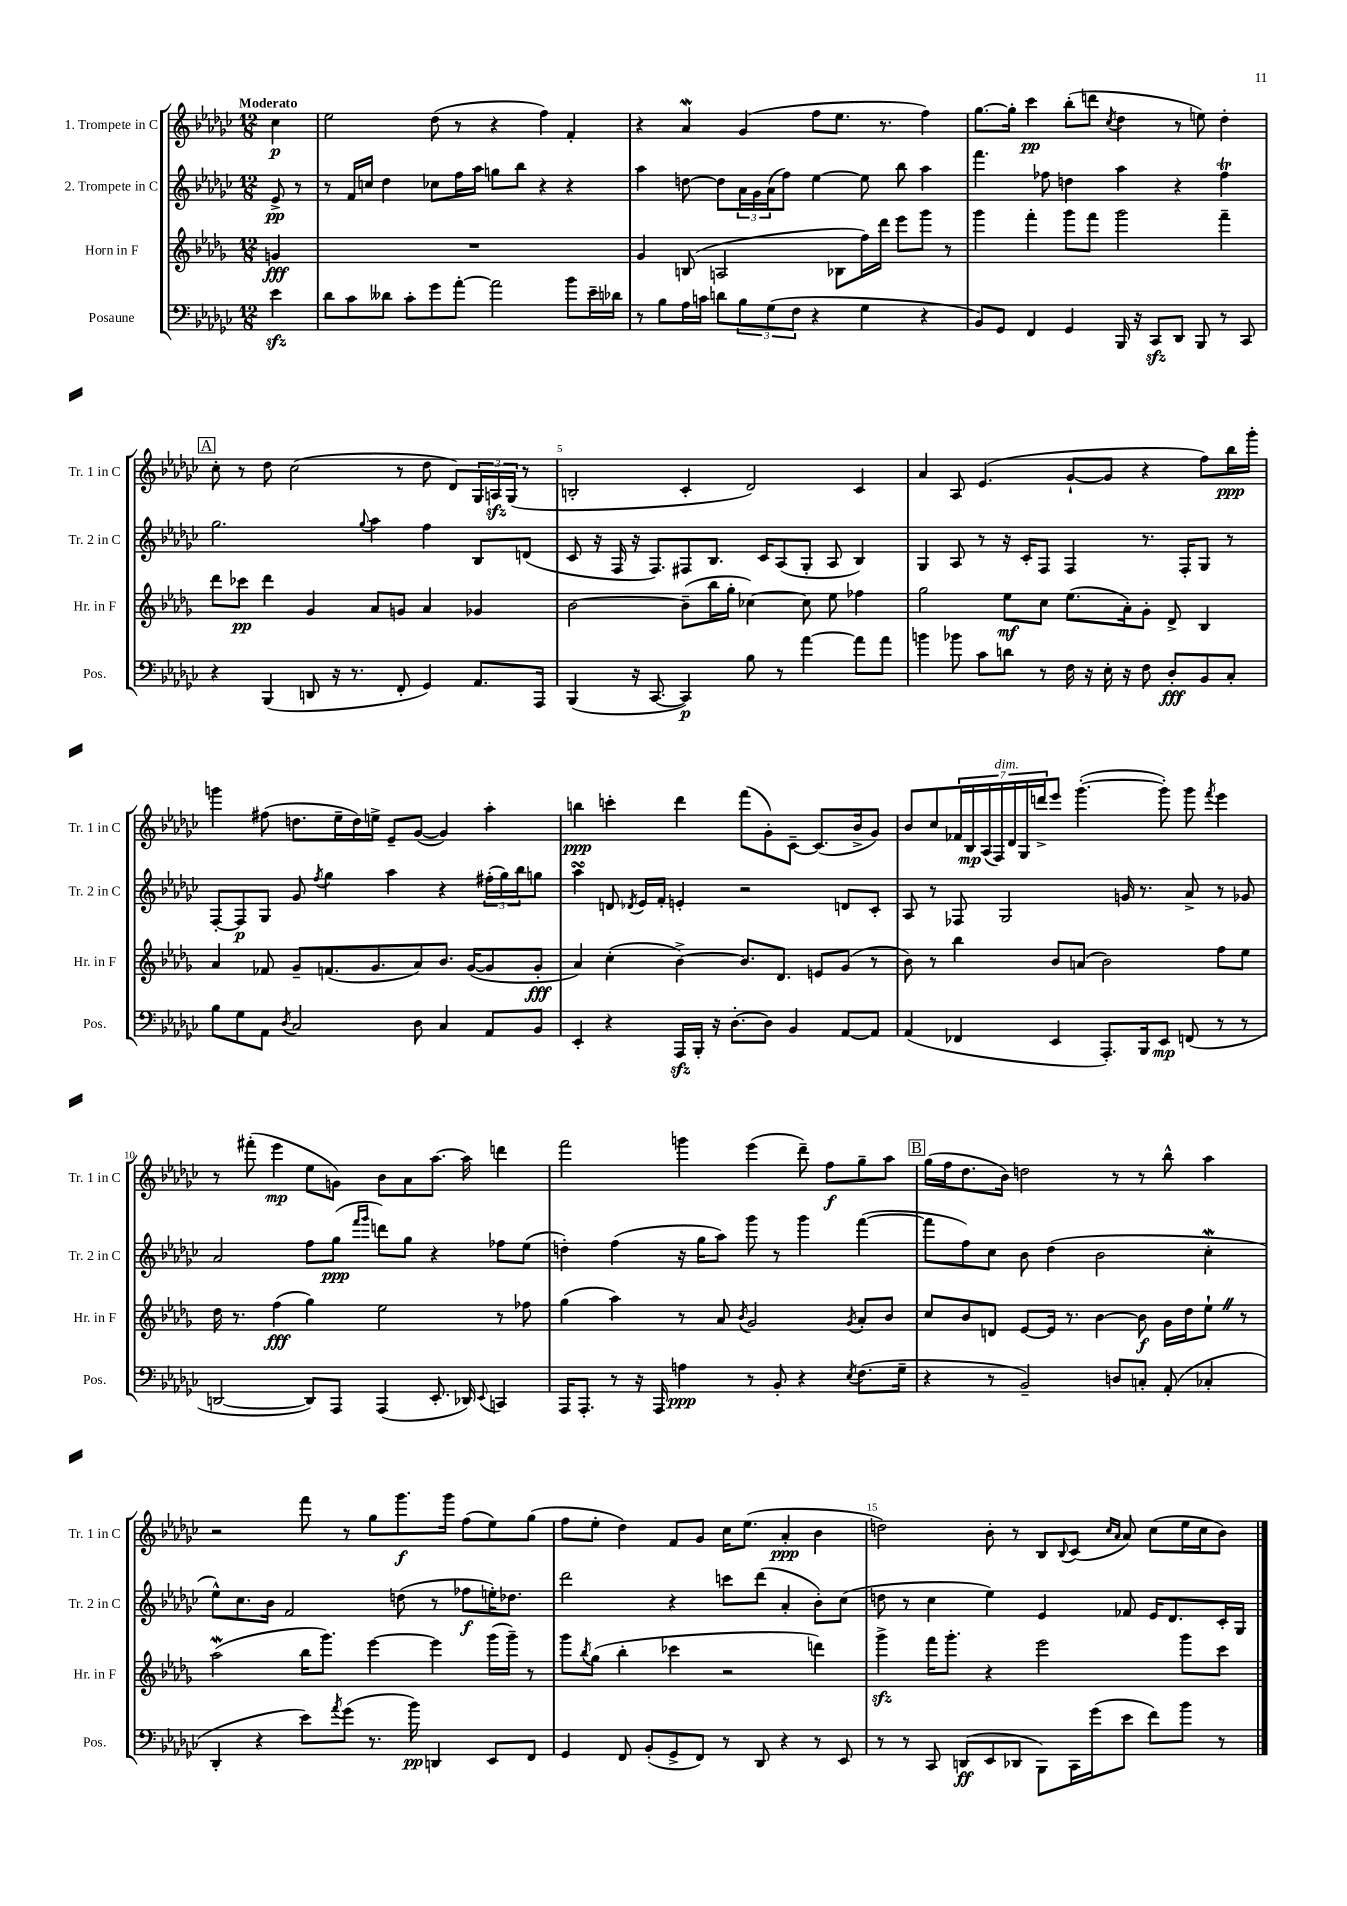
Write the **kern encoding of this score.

**kern	**kern	**kern	**kern
*staff4	*staff3	*staff2	*staff1
*clefF4	*clefG2	*clefG2	*clefG2
*k[b-e-a-d-g-c-]	*k[b-e-a-d-g-]	*k[b-e-a-d-g-c-]	*k[b-e-a-d-g-c-]
*M12/8	*M12/8	*M12/8	*M12/8
4e-\	4g/	8e-^/	4cc-\
.	.	8r	.
=	=	=	=
8d-\L	1.r	8r	2ee-\
8c-\	.	16f/LL	.
.	.	16cc/JJ	.
8d--\J	.	4dd-\	.
8c-'\L	.	.	.
8g-\	.	8cc-\L	(8dd-\
[8a-'\J	.	16ff\L	8r
.	.	16aa-\JJ	.
2a-\]	.	8gg\L	4r
.	.	8bb-\J	.
.	.	4r	4ff\)
8b-\L	.	4r	4f'/
16e-~\L	.	.	.
16d-\JJ	.	.	.
=	=	=	=
8r	4g-/	4aa-\	4r
8B-\L	.	.	.
16A-\L	(8B/	[8dd\	4a-/
16c\JJ	.	.	.
8d\L	2A/	8dd\]L	.
12B-\	.	24a-\L	(4g-/
.	.	24g-\	.
(12G-\	.	(24a-\J	.
.	.	8ff\J)	.
12F\J	.	.	.
4r	.	[4ee-\	8ff\L
.	8B-\L	.	8.ee-\J
4G-\	16ff\L)	8ee-\]	.
.	16ddd-\JJ	.	8.r
.	8eee-\L	8bb-\	.
4r	8ggg-\J	4aa-\	4ff\)
.	8r	.	.
=	=	=	=
8BB-/L)	4ggg-\	4.fff\	[8.gg-\L
8GG-/J	.	.	.
.	.	.	16gg-'\]Jk
4FF/	4fff'\	.	4ccc-\
.	.	8ff-\	.
4GG-/	8ggg-\L	4dd\	(8bb-'\L
.	8fff\J	.	8ddd\J
.	.	.	8qcc-/
16BBB-/	2ggg-\	4aa-\	4dd-\
16r	.	.	.
8CC-/L	.	.	.
8DD-/J	.	4r	8r
8BBB-/	.	.	8ee\)
8r	4fff~\	4ff-\	4dd-'\
8CC-/	.	.	.
=	=	=	=
4r	8ddd-\L	2.gg-\	8cc-'\
.	8ccc-\J	.	8r
(4BBB-/	4ddd-\	.	8dd-\
.	.	.	(2cc-\
8DD/	4g-/	.	.
16r	.	.	.
8.r	.	.	.
.	.	8qqgg-/	.
.	8a-/L	4aa-\	.
8FF'/	8g/J	.	8r
4GG-/)	4a-/	4ff\	8dd-\
.	.	.	8d-/L)
8.AA-/L	4g-/	8B-/L	24G-/L
.	.	.	24A/
.	.	.	(24G-/JJ
.	.	(8d/J	8r
16AAA-/Jk	.	.	.
=	=	=	=
(4BBB-/	[2b-\	8c-/	2B'/
.	.	16r	.
.	.	16F/	.
16r	.	16r	.
[8.CC-/	.	8.F/L)	.
4CC-/])	(8b-~\]L	8F#/	4c-'/
.	16bb-\L	8.B-/J	.
.	16gg-'\JJ	.	.
8B-\	[4cc-\)	.	2d-/)
.	.	16c-/LK	.
8r	.	(8A-/	.
[4a-\	8cc-\]	8G-'/J	.
.	8ee-\	8A-/	.
8a-\]L	4ff-\	4B-/)	4c-/
8a-\J	.	.	.
=	=	=	=
4b\	2gg-\	4G-/	4a-/
8b-\	.	8A-/	8A-/
8c-\L	.	8r	(4.e-/
8d\J	8ee-\L	16r	.
.	.	16c-'/LK	.
8r	8cc\J	8F/J	.
16F\	(8.ee-\L	4F/	[8g-`/L
16r	.	.	.
16E-'\	.	.	8g-/]J
16r	16a-'\k)	.	.
8F\	8g-'\J	8.r	4r
8D-'/L	8d-^/	.	.
.	.	16F'/LK	.
8BB-/	4B-/	8G-/J	8ff\L)
8C-'/J	.	8r	16bb-\L
.	.	.	16ggg-'\JJ
=	=	=	=
8B-\L	4a-/	[8F'/L	4ggg\
8G-\	.	8F/]	.
8AA-\J	8f-/	8G-/J	(8ff#\
8qD-/	.	.	.
2C-/	8g-~/L	8g-/	8.dd\L
.	.	8qff/	.
.	(8.f/	4gg-\	.
.	.	.	16ee-~\L
.	.	.	16dd\)
.	8.g-/	.	16ee^\JJ
.	.	4aa-\	8e-~/L
8D-\	8a-/)	.	([8g-/J
4C-/	8.b-/J	4r	4g-/])
.	([16g-/LK	.	.
8AA-/L	8g-/]	(24ff#'\LL	4aa-'\
.	.	24gg-\)	.
.	.	24bb-\J	.
8BB-/J	8g-'/J	8gg\J	.
=	=	=	=
4EE-'/	4a-/)	4aa-\	4bb\
4r	(4cc'\	8d/	4ccc'\
.	.	8qd-/	.
.	.	16e-/LL	.
.	.	16f'/JJ	.
16AAA-/LL	[4b-^\)	4e'/	4ddd-\
16BBB-'/JJ	.	.	.
16r	.	.	.
[8.D-'\L	.	.	.
.	8.b-/]L	2r	(8fff\L
8D-\]J	.	.	8g-'\)
.	8.d-/J	.	.
4BB-/	.	.	[8c-~\J
.	8e/L	.	(8.c-/]L
[8AA-/L	(8g-/J	8d/L	.
.	.	.	16b-^/k
8AA-/]J	8r	8c-'/J	8g-/J)
=	=	=	=
(4AA-/	8b-\)	8A-/	8b-/L
.	8r	8r	8cc-/
4FF-/	4bb-\	8F-/	28f-/L
.	.	.	28B-/
.	.	.	(28A-/
.	.	.	28F/)
.	.	2G-/	.
.	.	.	28d-/
.	.	.	28G-/
.	.	.	28ddd^/J
4EE-/	8b-/L	.	8eee-/J
.	(8a/J	.	([4.ggg-'\
8.AAA-'/L)	2b-\)	.	.
.	.	16g/	.
16BBB-/k	.	8.r	.
8EE-/J	.	.	8ggg-'\])
(8FF/	.	8a-^/	8ggg-\
.	.	.	8qfff/
8r	8ff\L	8r	4eee-\
8r	8ee-\J	8g-/	.
=	=	=	=
[2DD/	16dd-\	2a-/	8r
.	8.r	.	.
.	.	.	(8fff#'\
.	(4ff\	.	4eee-\
8DD/]L)	4gg-\)	8ff\L	8ee-\L
8AAA-/J	.	(8gg-\J	8g\J)
.	.	16qqfff/LL	.
.	.	16qqggg-/JJ	.
(4AAA-/	2ee-\	8ddd\L)	8b-\L
.	.	8gg-\J	8a-\
8.EE-'/	.	4r	[8.aa-\J
16DD-/)	.	.	16aa-\]
8qqEE-/	.	.	.
4CC/	8r	8ff-\L	4ddd\
.	8ff-\	(8ee-\J	.
=	=	=	=
16AAA-/LK	(4gg-\	4dd'\)	2fff\
8.AAA-'/J	.	.	.
8r	4aa-\)	(4ff\	.
16r	.	.	.
16AAA-/	.	.	.
4A\	8r	16r	4ggg\
.	.	16gg-\LK	.
.	8a-/	8aa-\J)	.
.	8qb-/	.	.
8r	2g-/	8ggg-\	(4eee-\
8BB-'/	.	8r	.
4r	.	4ggg-\	8ddd-~\)
.	.	.	8ff\L
8qE-/	8qg-/	.	.
(8.F\L	8a-'/L	([4fff\	8gg-~\
.	8b-/J	.	8aa-\J
16G-~\Jk	.	.	.
=	=	=	=
4r	8cc/L	8fff\]L	(16gg-\LL
.	.	.	16ff\J
.	8b-/	8ff\)	8.dd-\
8r	8d/J	8cc-\J	.
.	.	.	16b-\Jk)
2BB-~/)	[8e-/L	8b-\	2dd\
.	16e-/]Jk	(4dd-\	.
.	8.r	.	.
.	[4b-\	2b-\	.
8D/L	.	.	8r
8C'/J	8b-\]	.	8r
(8AA-'/	16g-\LL	.	8bb-^^\
.	16dd-\J	.	.
4C-'/	8ee-`\J	4cc-'\	4aa-\
.	8r	.	.
=	=	=	=
4DD-'/	(2aa-\	8ee-^^\L)	2r
.	.	8.cc-\	.
4r	.	.	.
.	.	16b-\Jk	.
.	.	2f/	.
8e-\L)	16bb-\LK	.	8fff\
.	8.ggg-\J)	.	.
8qa-/	.	.	.
(8g-\J	.	.	8r
8.r	[4eee-\	.	8gg-\L
.	.	(8dd\	8.ggg-\
16b-\)	.	.	.
4DD/	4eee-\]	8r	.
.	.	.	16ggg-\Jk
.	.	8ff-\L	(8ff\L
8EE-/L	(16ggg-\LL	16ee'\K)	8ee-\)
.	16ggg-~\JJ)	8.dd-\J	.
8FF/J	8r	.	(8gg-\J
=	=	=	=
4GG-/	8ggg-\L	2ddd-\	8ff\L
.	8qbb-/	.	.
.	(8gg-\J	.	8ee-'\J
8FF/	4bb-'\	.	4dd-\)
(8BB-'/L	.	.	.
8GG-^/	4ccc-\	4r	8f/L
8FF/J)	.	.	8g-/J
8r	2r	8ccc\L	16cc-\LK
.	.	.	(8.ee-\J
8DD-/	.	(8ddd-\J	.
4r	.	4a-'/	4a-'/
8r	4ddd\)	8b-'\L)	4b-\
8EE-/	.	(8cc-\J	.
=	=	=	=
8r	4ggg-^\	8dd\	2dd\)
8r	.	8r	.
8CC-/	16fff\LK	4cc-\	.
.	8.ggg-'\J	.	.
(8DD/L	.	.	.
8EE-/	4r	4ee-\)	8b-'\
8DD-/J	.	.	8r
8BBB-\L)	2eee-\	4e-/	8B-/L
.	.	.	8qqB-/
16CC-\L	.	.	(8c-/J
(16g-\J	.	.	.
.	.	.	16qqcc-/LL
.	.	.	16qqa-/JJ
8e-\J	.	8f-/	8a-/)
8f\L)	.	16e-/LK	(8cc-\L
.	.	8.d-/	.
8b-\J	8ggg-\L	.	16ee-\L
.	.	.	16cc-\J
8r	8ccc\J	16c-'/L	8b-\J)
.	.	16G-/JJ	.
==	==	==	==
*-	*-	*-	*-
